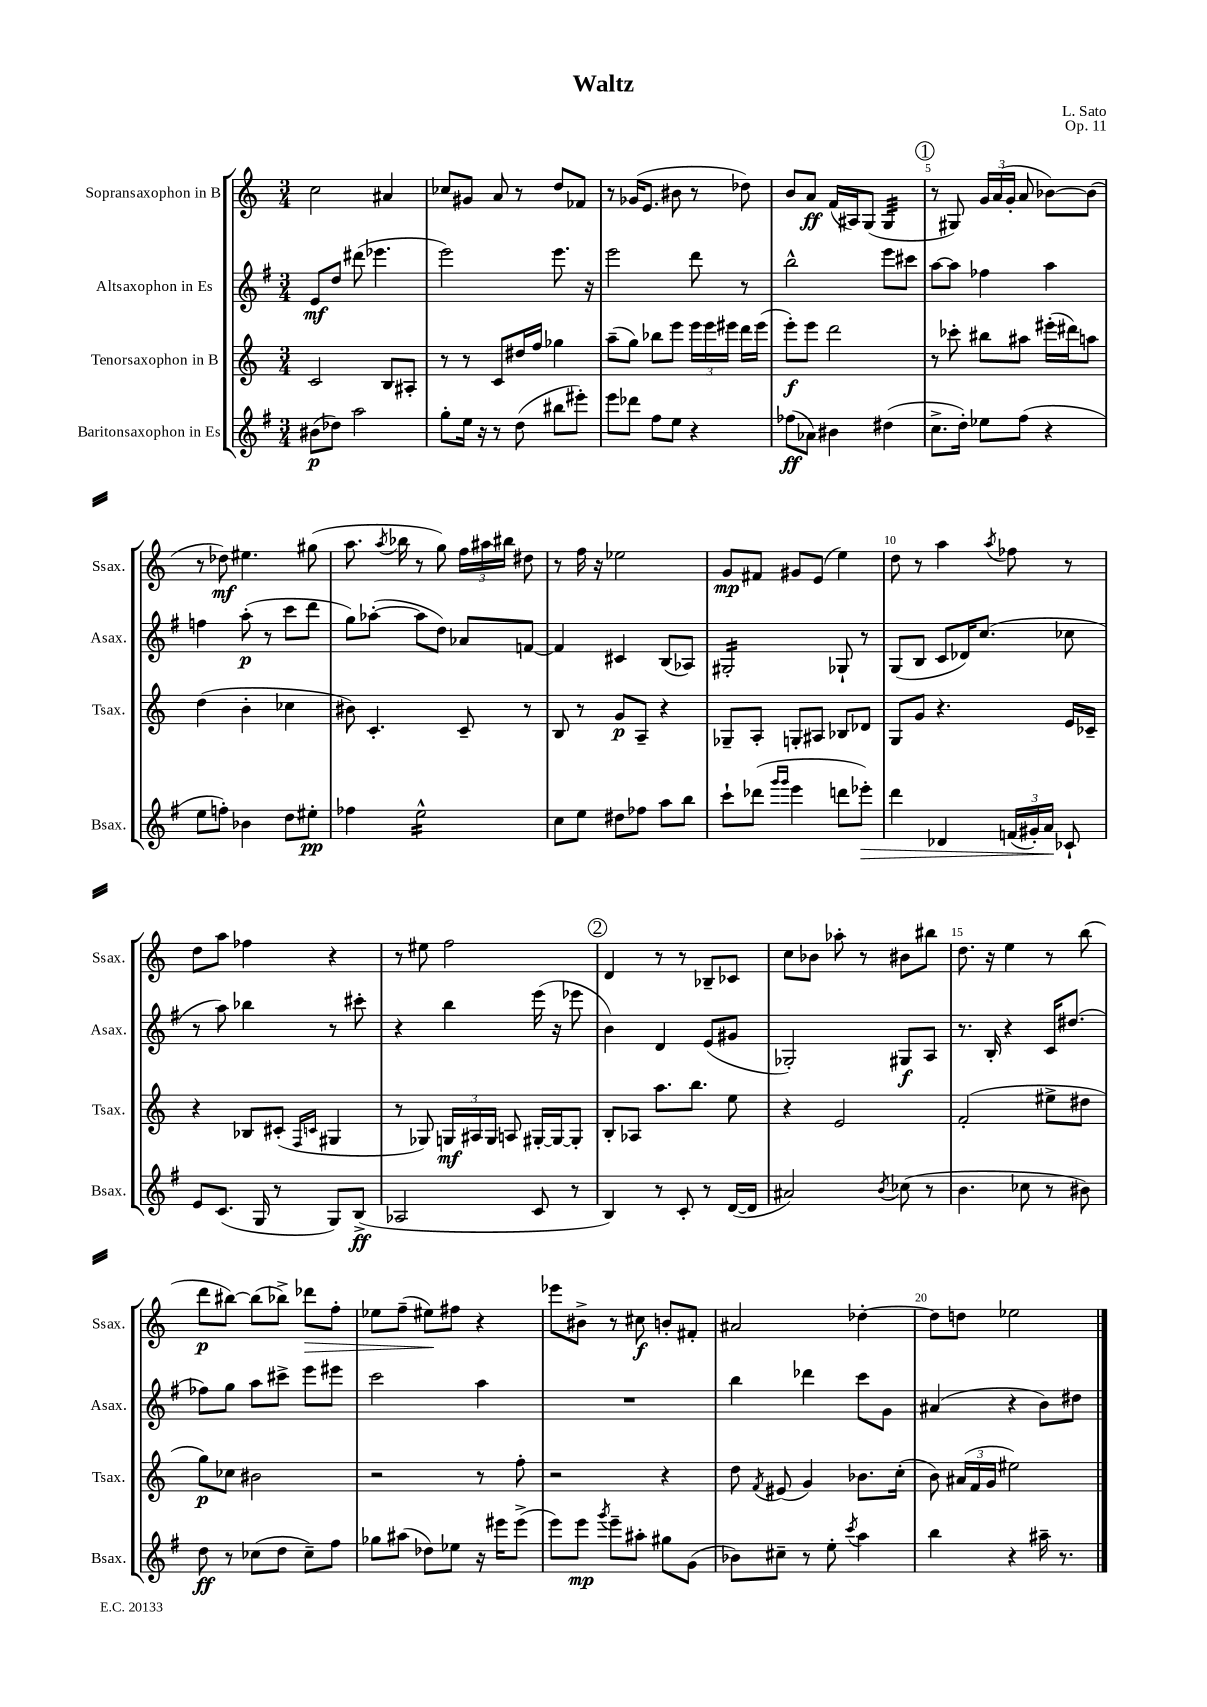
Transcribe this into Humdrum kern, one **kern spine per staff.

**kern	**kern	**kern	**kern
*staff4	*staff3	*staff2	*staff1
*clefG2	*clefG2	*clefG2	*clefG2
*k[f#]	*k[]	*k[f#]	*k[]
*M3/4	*M3/4	*M3/4	*M3/4
(8b#	2c	8e	2cc
8dd-)	.	8dd	.
2aa	.	(8ddd#	.
.	.	4.eee-	.
.	8B	.	4a#
.	8A#'	.	.
=	=	=	=
8gg'	8r	2eee)	8cc-
16ee	8r	.	8g#
16r	.	.	.
8r	8c	.	8a
(8dd	16dd#	.	8r
.	16ff	.	.
8bb#	4gg-	8.eee	8dd
8eee#')	.	.	8f-
.	.	16r	.
=	=	=	=
8eee	(8aa~	2eee	8r
8ddd-	8gg)	.	(16g-
.	.	.	8.e
8ff#	8bb-	.	.
8ee	8eee	.	8b#
4r	24eee	8ddd	8r
.	24eee	.	.
.	24eee#	.	.
.	16ddd	8r	8dd-)
.	(16eee#	.	.
=	=	=	=
(8ff-	8eee')	2bb^^	8b
8a-)	8eee	.	8a
4b#	2ddd	.	(16f
.	.	.	16A#)
.	.	.	(8G
(4dd#	.	8eee	4G
.	.	8ccc#	.
=	=	=	=
8.cc^	8r	[8aa	8r
.	8ccc-'	8aa]	8G#)
16dd')	.	.	.
8ee-	8bb#	4ff-	24g
.	.	.	(24a
.	.	.	24g'
(8ff#	8aa#	.	8a
4r	(16eee#'	4aa	[8b-)
.	16ddd#)	.	.
.	8aa	.	(8b-]
=	=	=	=
8ee	(4dd	4ff	8r
8ff')	.	.	8dd-)
4b-	4b'	(8aa'	4.ee#
.	.	8r	.
8dd	4cc-	8ccc	.
8ee#'	.	8ddd	(8gg#
=	=	=	=
4ff-	8b#)	8gg)	8.aa
.	4.c'	([8aa-'	.
.	.	.	8qaa
.	.	.	16bb-
2ee^^	.	8aa-]	8r
.	.	8dd)	8gg)
.	8c~	8a-	24ff
.	.	.	24aa#
.	.	.	24bb#
.	8r	[8f	8dd#
=	=	=	=
8cc	8B	4f]	8r
8ee	8r	.	16ff
.	.	.	16r
8dd#	8g	4c#	2ee-
8ff-	8A~	.	.
8aa	4r	(8B	.
8bb	.	8A-)	.
=	=	=	=
8ccc`	8G-~	2G#'	8g
(8ddd-	8A'	.	8f#
16qqggg	.	.	.
16qqggg	.	.	.
4eee	8G'	.	8g#
.	8A#	.	(8e
8ddd	8B-	8G-`	4ee)
8eee-')	8d-	8r	.
=	=	=	=
4ddd	8G	(8G	8dd
.	8g	8B	8r
4d-	4.r	8c	4aa
.	.	16d-)	.
.	.	(8.cc	.
.	.	.	8qaa
(24f	.	.	8ff-
24g#')	.	.	.
24a	.	.	.
8c-`	16e	8cc-	8r
.	16c-~	.	.
=	=	=	=
8e	4r	8r	8dd
(8.c	.	8aa)	8aa
.	8B-	4bb-	4ff-
16G	.	.	.
8r	(8c#'	.	.
.	16qqF	.	.
.	16qqc	.	.
8G)	4G#	8r	4r
(8B^	.	8ccc#'	.
=	=	=	=
2A-	8r	4r	8r
.	8G-)	.	8ee#
.	24G	4bb	2ff
.	24A#	.	.
.	24G	.	.
.	8A	.	.
8c	[16G#'	(16eee	.
.	16G#_	16r	.
8r	8G#']	8eee-	.
=	=	=	=
4B)	8B'	4b)	4d
.	8A-	.	.
8r	8.aa	4d	8r
8c'	.	.	8r
.	8.bb	.	.
8r	.	(8e	8B-~
([16d	8ee	8g#	8c-
16d]	.	.	.
=	=	=	=
2a#)	4r	2G-')	8cc
.	.	.	8b-
.	2e	.	8aa-'
.	.	.	8r
8qb	.	.	.
(8cc-	.	8G#	8b#
8r	.	8A	8bb#
=	=	=	=
4.b	(2f'	8.r	8.dd
.	.	16B'	16r
.	.	4r	4ee
8cc-	.	.	.
8r	8ee#^	16c	8r
.	.	(8.dd#	.
8b#)	8dd#	.	(8bb
=	=	=	=
8dd	8gg)	8ff-)	8ddd
8r	8cc-	8gg	[8bb#)
(8cc-	2b#	8aa	(8bb#]
8dd	.	8ccc#^	8bb-^)
8cc-~)	.	8eee	8ddd-
8ff#	.	8eee#	8ff'
=	=	=	=
8gg-	2r	2ccc	8ee-
(8aa#	.	.	(8ff~
8dd-)	.	.	8ee#)
8ee-	.	.	8ff#
16r	8r	4aa	4r
16eee#	.	.	.
(8eee#^	8ff'	.	.
=	=	=	=
8eee)	2r	2.r	8eee-
8eee	.	.	8b#^
8qggg	.	.	.
8eee~	.	.	8r
8aa#'	.	.	8cc#
8gg#	4r	.	8b'
(8g	.	.	8f#'
=	=	=	=
8b-)	8dd	4bb	2a#
.	8qf	.	.
8cc#~	(8e#	.	.
8r	4g)	4ddd-	.
8ee'	.	.	.
8qccc	.	.	.
4aa	8.b-	8ccc	[4dd-'
.	.	8g	.
.	(16cc'	.	.
=	=	=	=
4bb	8b)	(4a#	8dd-]
.	(24a#	.	8dd
.	24f	.	.
.	24g	.	.
4r	2ee#)	4r	2ee-
16aa#~	.	8b)	.
8.r	.	.	.
.	.	8dd#	.
==	==	==	==
*-	*-	*-	*-
